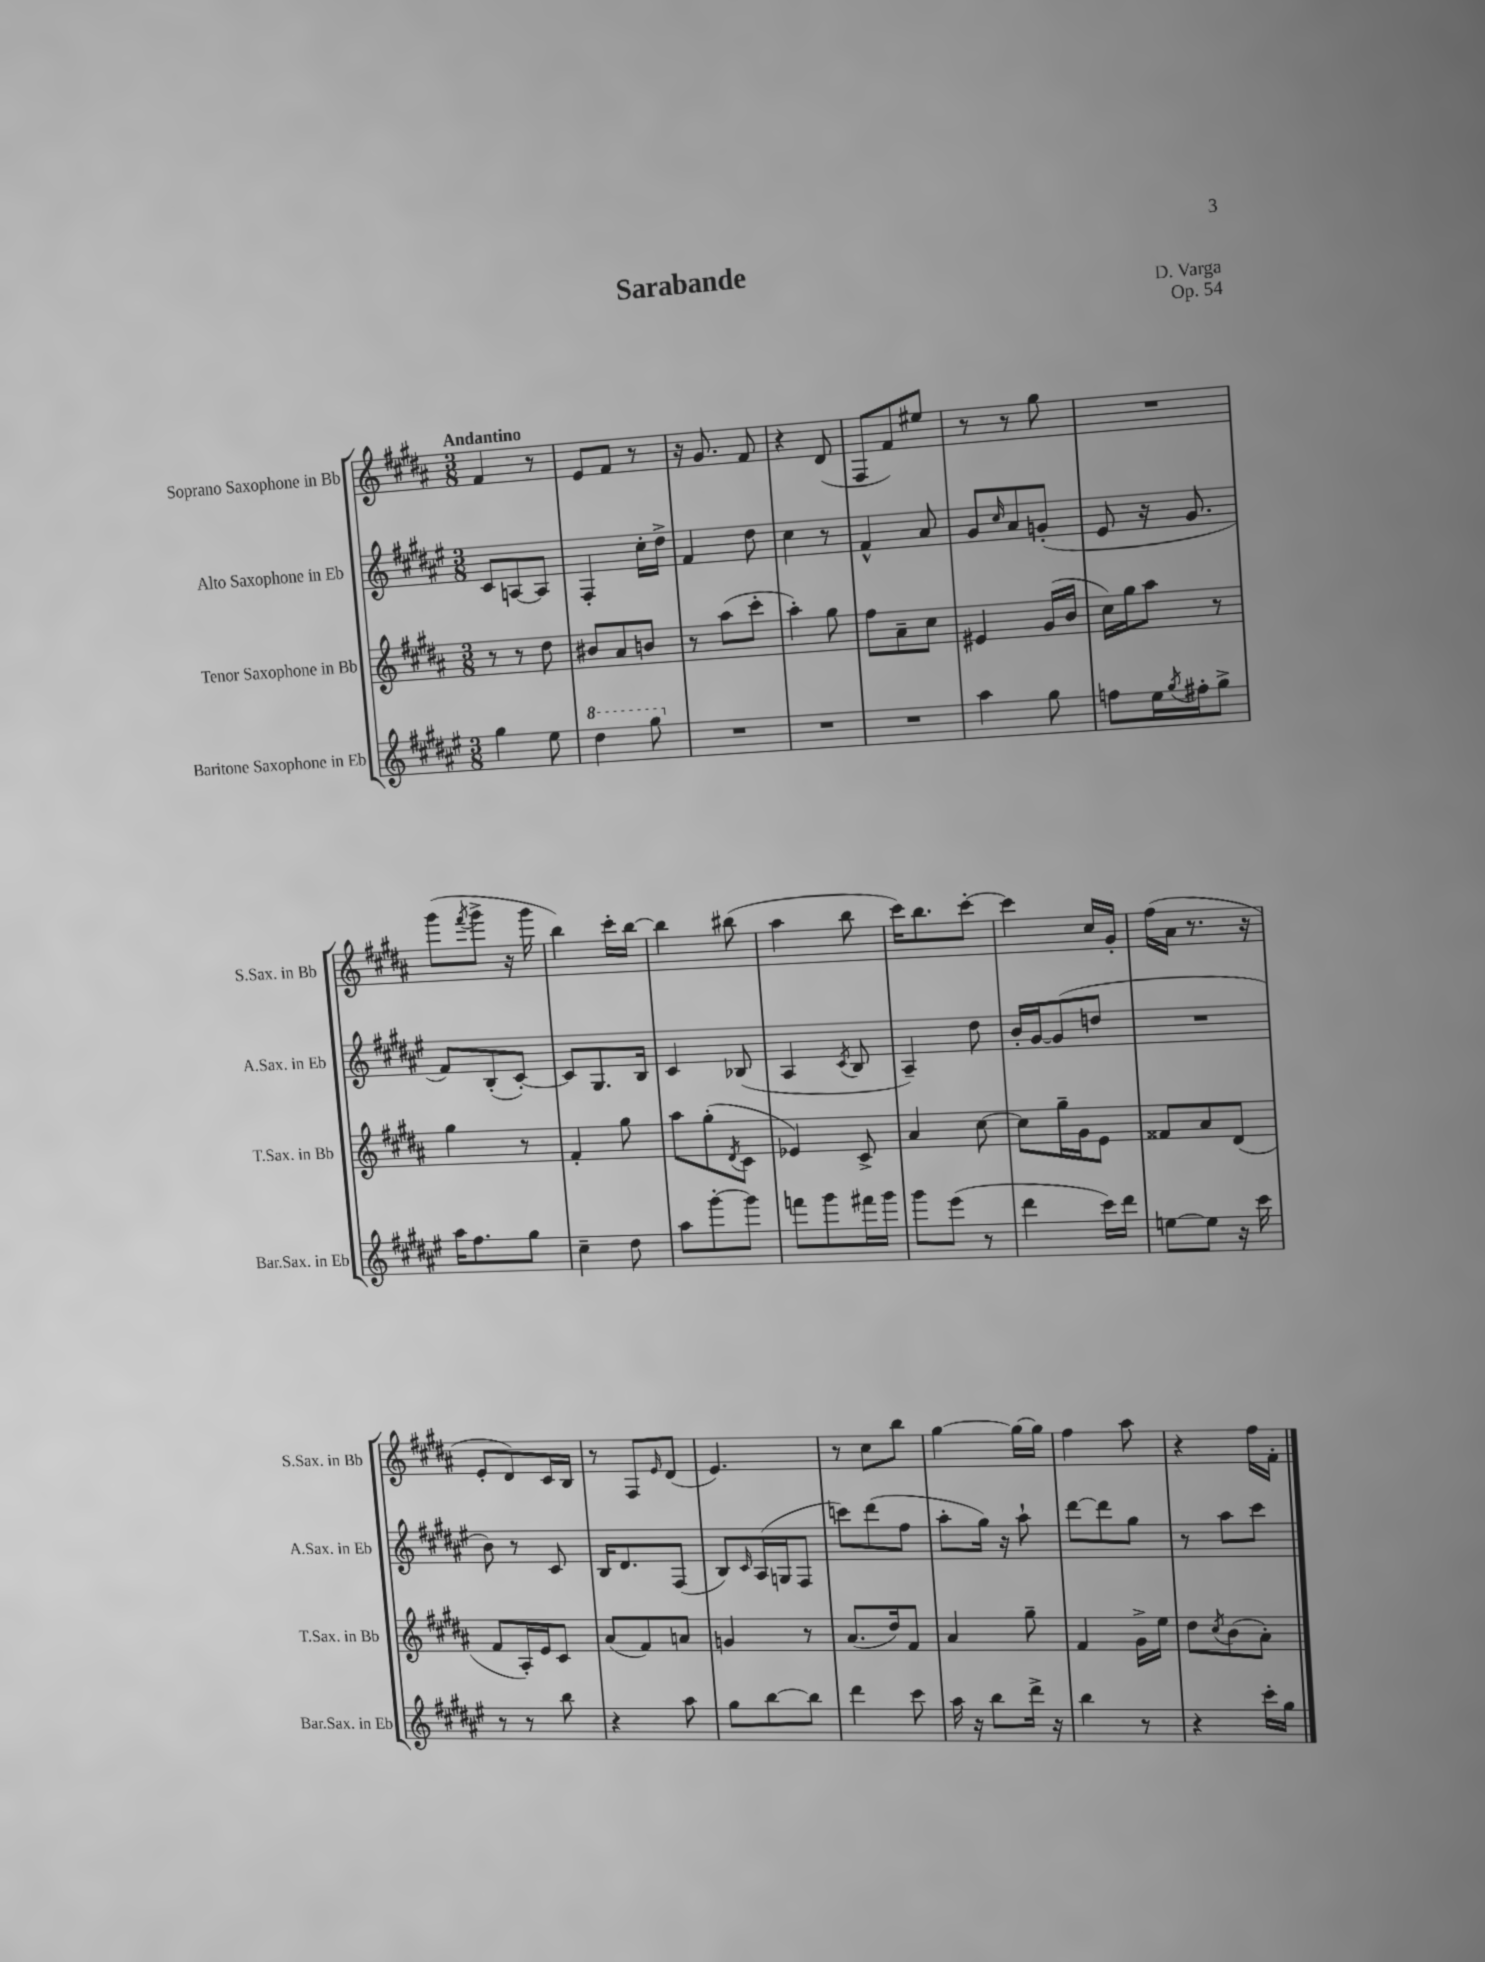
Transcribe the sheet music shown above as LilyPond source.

\header { title = "Sarabande" composer = "D. Varga" opus = "Op. 54" }
<<
\new StaffGroup <<
\new Staff = "s0" \with { instrumentName = "Soprano Saxophone in Bb" shortInstrumentName = "S.Sax. in Bb" } {
    \clef treble \key b \major \numericTimeSignature \time 3/8 \tempo "Andantino"
    fis'4 r8 |
    e'8 fis'8 r8 |
    r16 gis'8. fis'8 |
    r4 dis'8( |
    fis8 fis'8) eis''8 |
    r8 r8 gis''8 |
    R4. |
    gis'''8( \acciaccatura { fis'''8 } gis'''8-> r16 gis'''16 |
    b''4) cis'''16-. b''16~ |
    b''4 bis''8( |
    ais''4 b''8 |
    cis'''16) b''8. cis'''8~-. |
    cis'''4 cis''16 gis'16-. |
    fis''16( ais'16 r8. r16 |
    e'8-. dis'8) cis'16 b16 |
    r8 fis8 \grace { e'16 } dis'8( |
    e'4.) |
    r8 cis''8 b''8 |
    gis''4~ gis''16~ gis''16 |
    fis''4 ais''8 |
    r4 fis''16 fis'16-. \bar "|." |
}
\new Staff = "s1" \with { instrumentName = "Alto Saxophone in Eb" shortInstrumentName = "A.Sax. in Eb" } {
    \clef treble \key fis \major \numericTimeSignature \time 3/8
    cis'8 a8~ a8 |
    fis4-. cis''16-. dis''16-> |
    fis'4 dis''8 |
    cis''4 r8 |
    fis'4-^ ais'8 |
    gis'8 \grace { cis''16 } ais'8 g'8-.( |
    eis'8 r16 gis'8. |
    fis'8) b8-.( cis'8~-.) |
    cis'8 gis8. b16 |
    cis'4 bes8( |
    ais4 \acciaccatura { cis'8 } b8 |
    ais4--) dis''8 |
    b'16-. gis'16~ gis'8( d''8 |
    R4. |
    b'8) r8 cis'8 |
    b16 dis'8. fis8( |
    b8) \grace { cis'16 } ais16( g16 fis8 |
    c'''8) dis'''8( fis''8 |
    ais''8-. gis''16) r16 ais''8-! |
    dis'''8~ dis'''8 gis''8 |
    r8 ais''8 cis'''8 \bar "|." |
}
\new Staff = "s2" \with { instrumentName = "Tenor Saxophone in Bb" shortInstrumentName = "T.Sax. in Bb" } {
    \clef treble \key b \major \numericTimeSignature \time 3/8
    r8 r8 dis''8 |
    bis'8 ais'8 b'8 |
    r8 ais''8( cis'''8-. |
    ais''4-.) gis''8 |
    fis''8 ais'8-- cis''8 |
    eis'4 gis'16( b'16 |
    cis''16) gis''16 ais''8 r8 |
    gis''4 r8 |
    fis'4-. gis''8 |
    ais''8 gis''8-.( \acciaccatura { dis'8 } cis'8 |
    ees'4) cis'8-> |
    ais'4 cis''8~ |
    cis''8 gis''16-- gis'16 e'8 |
    fisis'8 ais'8 dis'8( |
    fis'8 ais16-.) e'16 cis'8 |
    ais'8( fis'8) a'8 |
    g'4 r8 |
    ais'8.( dis''16) fis'8 |
    ais'4 gis''8-- |
    fis'4 gis'16-> e''16 |
    dis''8 \acciaccatura { cis''8 } b'8( ais'8-.) \bar "|." |
}
\new Staff = "s3" \with { instrumentName = "Baritone Saxophone in Eb" shortInstrumentName = "Bar.Sax. in Eb" } {
    \clef treble \key fis \major \numericTimeSignature \time 3/8
    gis''4 eis''8 |
    \ottava #1 dis'''4 gis'''8 \ottava #0 |
    R4. |
    R4. |
    R4. |
    ais''4 gis''8 |
    f''8 eis''16 \acciaccatura { gis''8 } fis''16-. gis''8-> |
    ais''16 fis''8. gis''8 |
    cis''4-- dis''8 |
    ais''8 gis'''8~-. gis'''8 |
    f'''8 gis'''8 fis'''16 gis'''16 |
    gis'''8 eis'''8( r8 |
    dis'''4 cis'''16) dis'''16 |
    e''8~ e''8 r16 cis'''16 |
    r8 r8 b''8 |
    r4 ais''8 |
    gis''8 b''8~ b''8 |
    dis'''4 cis'''8 |
    ais''16 r16 b''8 dis'''16-> r16 |
    b''4 r8 |
    r4 cis'''16-. gis''16 \bar "|." |
}
>>
>>
\layout { \context { \Score \remove "Bar_number_engraver" } }
